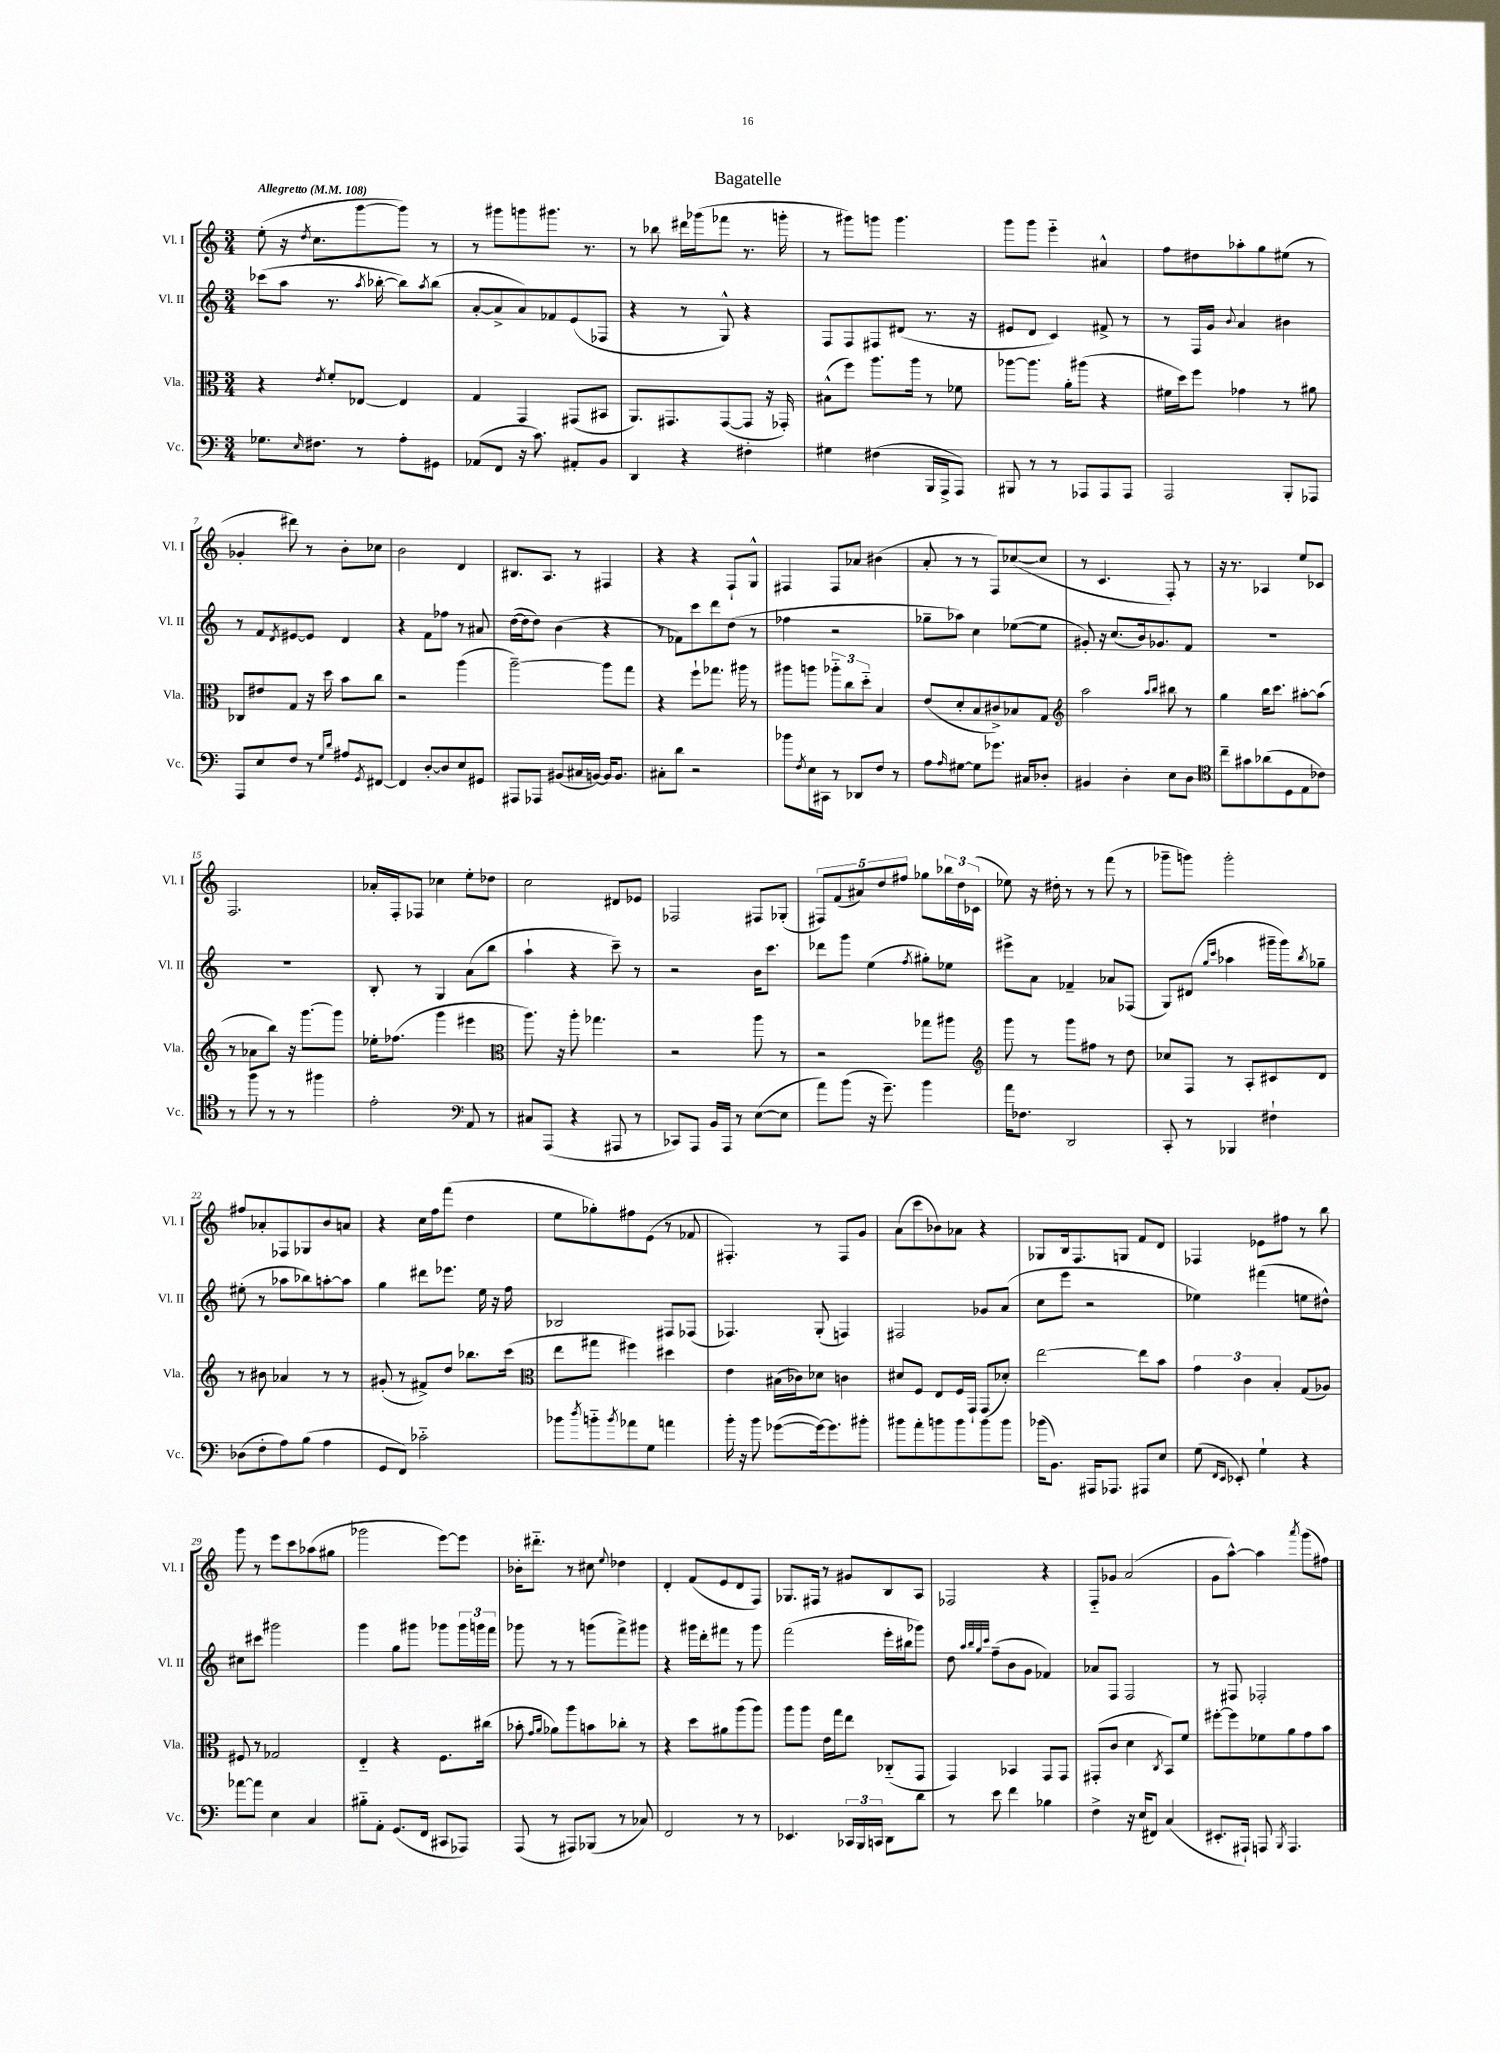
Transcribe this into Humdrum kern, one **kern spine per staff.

**kern	**kern	**kern	**kern
*staff4	*staff3	*staff2	*staff1
*clefF4	*clefC3	*clefG2	*clefG2
*k[]	*k[]	*k[]	*k[]
*M3/4	*M3/4	*M3/4	*M3/4
*MM108	*MM108	*MM108	*MM108
8.G-	4r	(8ccc-	(8ee'
.	.	8aa	16r
16qqE	.	.	8qdd
8.F#	.	.	8.cc
.	8qe	.	.
.	8f'	8.r	.
8r	[8E-	.	[8ggg
.	.	8qaa	.
.	.	[16bb-'	.
8A'	4E-]	8bb-])	8ggg])
.	.	8qaa	.
8GG#	.	(8bb-	8r
=	=	=	=
(8AA-	4G	[8a'	8r
8FF	.	8a^]	8ggg#
16r	4GG	8a)	8ggg
8.c)	.	.	.
.	.	8f-	8.ggg#
8AA#'	(8GG#	(8e	.
.	.	.	8.r
8BB	8BB#	8F-	.
=	=	=	=
4DD	8.AA)	4r	8r
.	.	.	8bb-
.	8.GG#	.	.
4r	.	8r	16ddd#
.	.	.	(16ggg-
.	([8GG#	8G^^)	8fff-
4F#'	8GG#]	4r	8.r
.	16r	.	.
.	16GG-')	.	16ggg'
=	=	=	=
4G#	(8B#^^	8F	8r
.	8ff)	8F	8ggg#)
(4F#	8.aa	8F#	8ggg
.	.	(8d#	4.ggg
.	16aa	.	.
16BBB	8r	8.r	.
16AAA^	.	.	.
8AAA)	8f-	.	.
.	.	16r	.
=	=	=	=
8BBB#	[8aa-	8e#	8ggg
8r	8.aa-]	8d	8ggg
8r	.	4c)	4eee'~
.	16a'	.	.
8AAA-	(8aa#	.	.
8AAA-	4r	8f#^	4a#^^
8AAA-	.	8r	.
=	=	=	=
2AAA	16f#	8r	8ff
.	16dd)	.	.
.	8ff	16F	8dd#
.	.	16g	.
.	.	8qqb	.
.	4g-	4a	8aa-'
.	.	.	8gg
8BBB'	8r	4b#	(8ee#
8AAA-	8a#	.	8r
=	=	=	=
8AAA	8C-	8r	4g-'
8E	8e#	8f	.
.	.	8qd	.
8F	8G	[8e#	8ddd#)
8r	16r	8e#]	8r
.	16dd	.	.
16qqG	.	.	.
16qqd	.	.	.
8A#	8b	4d	8b'
8qGG	.	.	.
[8FF#	8cc	.	8cc-
=	=	=	=
4FF#]	2r	4r	2b
[8D'	.	8f	.
8D]	.	8ff-	.
8E	(4aa	8r	4d
8GG#	.	8a#	.
=	=	=	=
8AAA#	[2aa~)	([16dd	8.B#
.	.	16dd]	.
8AAA-	.	8dd)	.
.	.	.	8.A
(8BB#	.	(4b	.
16C#	.	.	8r
[16BB)	.	.	.
16BB]	8aa]	4r	4F#
8.BB	.	.	.
.	8gg	.	.
=	=	=	=
8C#'	4r	8r	4r
8d	.	8f-)	.
2r	8ff`	8ccc	4r
.	8.gg-	8ddd	.
.	.	(8dd	8F`
.	16aa#	.	.
.	8r	8r	8G^^
=	=	=	=
8b-	8aa#	4ff-	4F#
8qF	.	.	.
16E	8aa	.	.
16CC#	.	.	.
8r	12aa-'~	2r	8F#
.	12cc	.	.
8DD-	.	.	8a-
.	12dd'~	.	.
8F	4B	.	(4b#
8r	.	.	.
=	=	=	=
8A	(8e	8gg-~	8a'
16qqA	.	.	.
[8G#	8d'	8aa-)	8r
8G#]	8B	4cc	8r
8.g-	8c#^)	.	8F)
.	8B-	([8ee-	([8cc-
16C#	.	.	.
8D-'	8G	8ee-]	8cc-]
=	=	=	=
*	*clefG2	*	*
4BB#	2aa	8g#')	8r
.	.	16r	4.c
.	.	(8.cc	.
4D'	.	.	.
.	.	16b)	.
.	.	8.g-	.
.	16qqaa	.	.
.	16qqbb	.	.
8E	8bb#	.	8F')
8D	8r	8f	8r
=	=	=	=
*clefC4	*	*	*
8cc~	4gg	2.r	16r
.	.	.	8.r
8g#	.	.	.
(8a-	16bb	.	4A-
.	8.ccc	.	.
8D	.	.	.
8E	[8aa#'	.	8ee
8c-)	(8aa#]	.	8c-
=	=	=	=
8r	8r	2.r	2.F
8ff	8a-	.	.
8r	8bb)	.	.
8r	16r	.	.
.	[8.ggg	.	.
4ff#	.	.	.
.	8ggg]	.	.
=	=	=	=
2e'	16ee-'	8B'	16a-'
.	(8.ff-	.	16F'
.	.	8r	8F-
.	4ggg	4G	4cc-
*clefF4	*	*	*
8AA	4eee#	(8a	8ee'
8r	.	8bb	8dd-
=	=	=	=
*	*clefC3	*	*
8C#	8.aa)	4aa`	2cc
(8AAA	.	.	.
.	16r	.	.
4r	8aa'	4r	.
.	4.gg-	.	.
8AAA#	.	8ccc~)	8d#
8r	.	8r	8e-
=	=	=	=
8CC-)	2r	2r	2F-
8AAA	.	.	.
16BB	.	.	.
16AAA	.	.	.
8r	.	.	.
([8E	8aa	16b	8F#
.	.	8.ccc	.
8E]	8r	.	(8G-'
=	=	=	=
8a)	2r	8ddd-	10F#)
.	.	.	(10f
(8b	.	8ggg	.
.	.	.	10a#)
16r	.	(4ee	.
.	.	.	10dd
8.g~)	.	.	.
.	.	.	10ff#
.	.	8qff	.
4b	8gg-	8gg#')	8gg-
.	8aa#	8ee-	24bb-
.	.	.	24dd
.	.	.	(24c-
=	=	=	=
*	*clefG2	*	*
16a	8ggg	8eee#^	8ee-)
8.F-	.	.	.
.	8r	8a	16r
.	.	.	16dd#'
2DD	8ggg	4f-~	8r
.	8ff#	.	8r
.	8r	8a-	(8fff
.	8dd	(8F-	8r
=	=	=	=
8CC'	8cc-	8G)	8ggg-~
8r	8F	(8d#	8ggg)
.	.	16qqgg	.
.	.	16qqccc	.
4BBB-	8r	4aa-	2ggg'
.	8A'	.	.
4F#`	8c#	16ggg#~	.
.	.	16ggg#)	.
.	.	8qbb	.
.	8d	8gg-~	.
=	=	=	=
(8D-	8r	(8ee#'	8ff#
8F'	8b#	8r	8a-'
8A)	4a-	8aa-	8F-
(8B	.	8bb-)	8G-
4A	8r	[8aa'	8b
.	8r	8aa]	8a
=	=	=	=
8GG	(8g#'	4gg	4r
8FF)	8r	.	.
2c-'~	8f#^)	8ddd#	16cc
.	.	.	16ff
.	8dd	8.eee-	(8fff
.	8.bb-	.	4dd
.	.	16ee	.
.	.	16r	.
.	(16ccc	16ff	.
=	=	=	=
*	*clefC3	*	*
8b-	8ee	2B-	8ee
8qdd	.	.	.
8b'~	8gg#	.	8gg-')
8qb	.	.	.
8a-	4ff#)	.	8ff#
8G	.	.	(8e
4a	4dd#	8F#	8r
.	.	(8F-	8f-
=	=	=	=
16b'	4e	4.F-)	4.F#')
16r	.	.	.
8b	.	.	.
([8g-	(16B#	.	.
.	16c-)	.	.
16g-_)	8d-	(8G'	8r
8.g-]	.	.	.
.	4c	4F)	8F#
8b#'	.	.	8g
=	=	=	=
8b#	8d#	2F#	(8a
8a'	8F	.	8ccc
8b	8E	.	8b-)
8b	16F	.	8a-
.	16GG`	.	.
8b	(8GG	8g-	4r
8b	8d-')	(8a	.
=	=	=	=
(16b-	[2ee	8cc	8G-
8.BB)	.	.	.
.	.	8eee	16B
.	.	.	8.F
16AAA#	.	2r	.
8.AAA-	.	.	.
.	.	.	8G
8AAA#	8ee]	.	8f
8E	8b	.	8d
=	=	=	=
(8G	6g	4ee-)	4F-
16qqFF	.	.	.
16qqEE	.	.	.
8EE-')	.	.	.
.	6c	.	.
4G`	.	(4fff#	8e-
.	6B'	.	.
.	.	.	8ff#
4r	(8G	8ee	8r
.	8A-)	8dd#^^)	8bb
=	=	=	=
[8a-	8F#	8cc#	8ggg
8a-]	8r	8ccc#	8r
4E	2G-	2ggg#	8eee
.	.	.	8ccc
4C	.	.	(8aa-
.	.	.	8gg#
=	=	=	=
8B#'~	4E'~	4ggg	2ggg-
8AA'	.	.	.
(8.GG	4r	8gg	.
.	.	8ggg#	.
16FF	.	.	.
8CC#	8.F	8ggg-	[8eee)
8AAA-)	.	24ggg-	8eee]
.	.	24ggg	.
.	(16cc#	.	.
.	.	24fff	.
=	=	=	=
(8AAA	8b-'	8ggg-	16b-'
.	.	.	8.ddd#'~
.	16qqg	.	.
.	16qqa	.	.
8r	8a-)	8r	.
8AAA#)	8aa	8r	8r
(8BBB-	8b	(8ggg	8cc#
.	.	.	8qqee
8r	8cc-'	8fff^)	4dd-
8C-)	8r	8ggg#	.
=	=	=	=
2FF	4r	4r	4d'
.	8dd	16ggg#	(8f
.	.	16ddd'	.
.	8a#	8fff#	8e
8r	(8aa	8r	8d
8r	8aa)	8ggg#	8F)
=	=	=	=
4.EE-	8aa	(2fff	8.G-
.	8aa	.	.
.	.	.	16F#
.	16e	.	8r
.	16gg	.	.
24CC-	8ee	.	8g#
24BBB	.	.	.
24CC	.	.	.
8DD	(8C-'~	16eee'	8B
.	.	16bb#	.
8d	8GG	8ggg-)	8A
=	=	=	=
8r	4GG)	8dd	2F-
.	.	32qqaa	.
.	.	32qqbb	.
.	.	32qqgg	.
.	.	32qqccc	.
8e	.	(8ff~	.
4f	4BB-	8b	.
.	.	8g	.
4B-	8GG	4f-)	4r
.	8GG	.	.
=	=	=	=
4F^	(8GG#'	8a-	8F'~
.	8c	8F	8g-
16r	4d	2F	(2a
(16E	.	.	.
8FF#)	.	.	.
.	8qC	.	.
(4C	8BB)	.	.
.	8f	.	.
=	=	=	=
8.EE#'	[8ff#'	8r	8g
.	8ff#]	8F#	[8aa^^)
16AAA#`)	.	.	.
8AAA	8f-	2F-'	4aa]
8qBBB	.	.	.
4.AAA	8a	.	.
.	.	.	8qaaa
.	8g	.	(8ggg
.	8b	.	8ff#)
==	==	==	==
*-	*-	*-	*-
